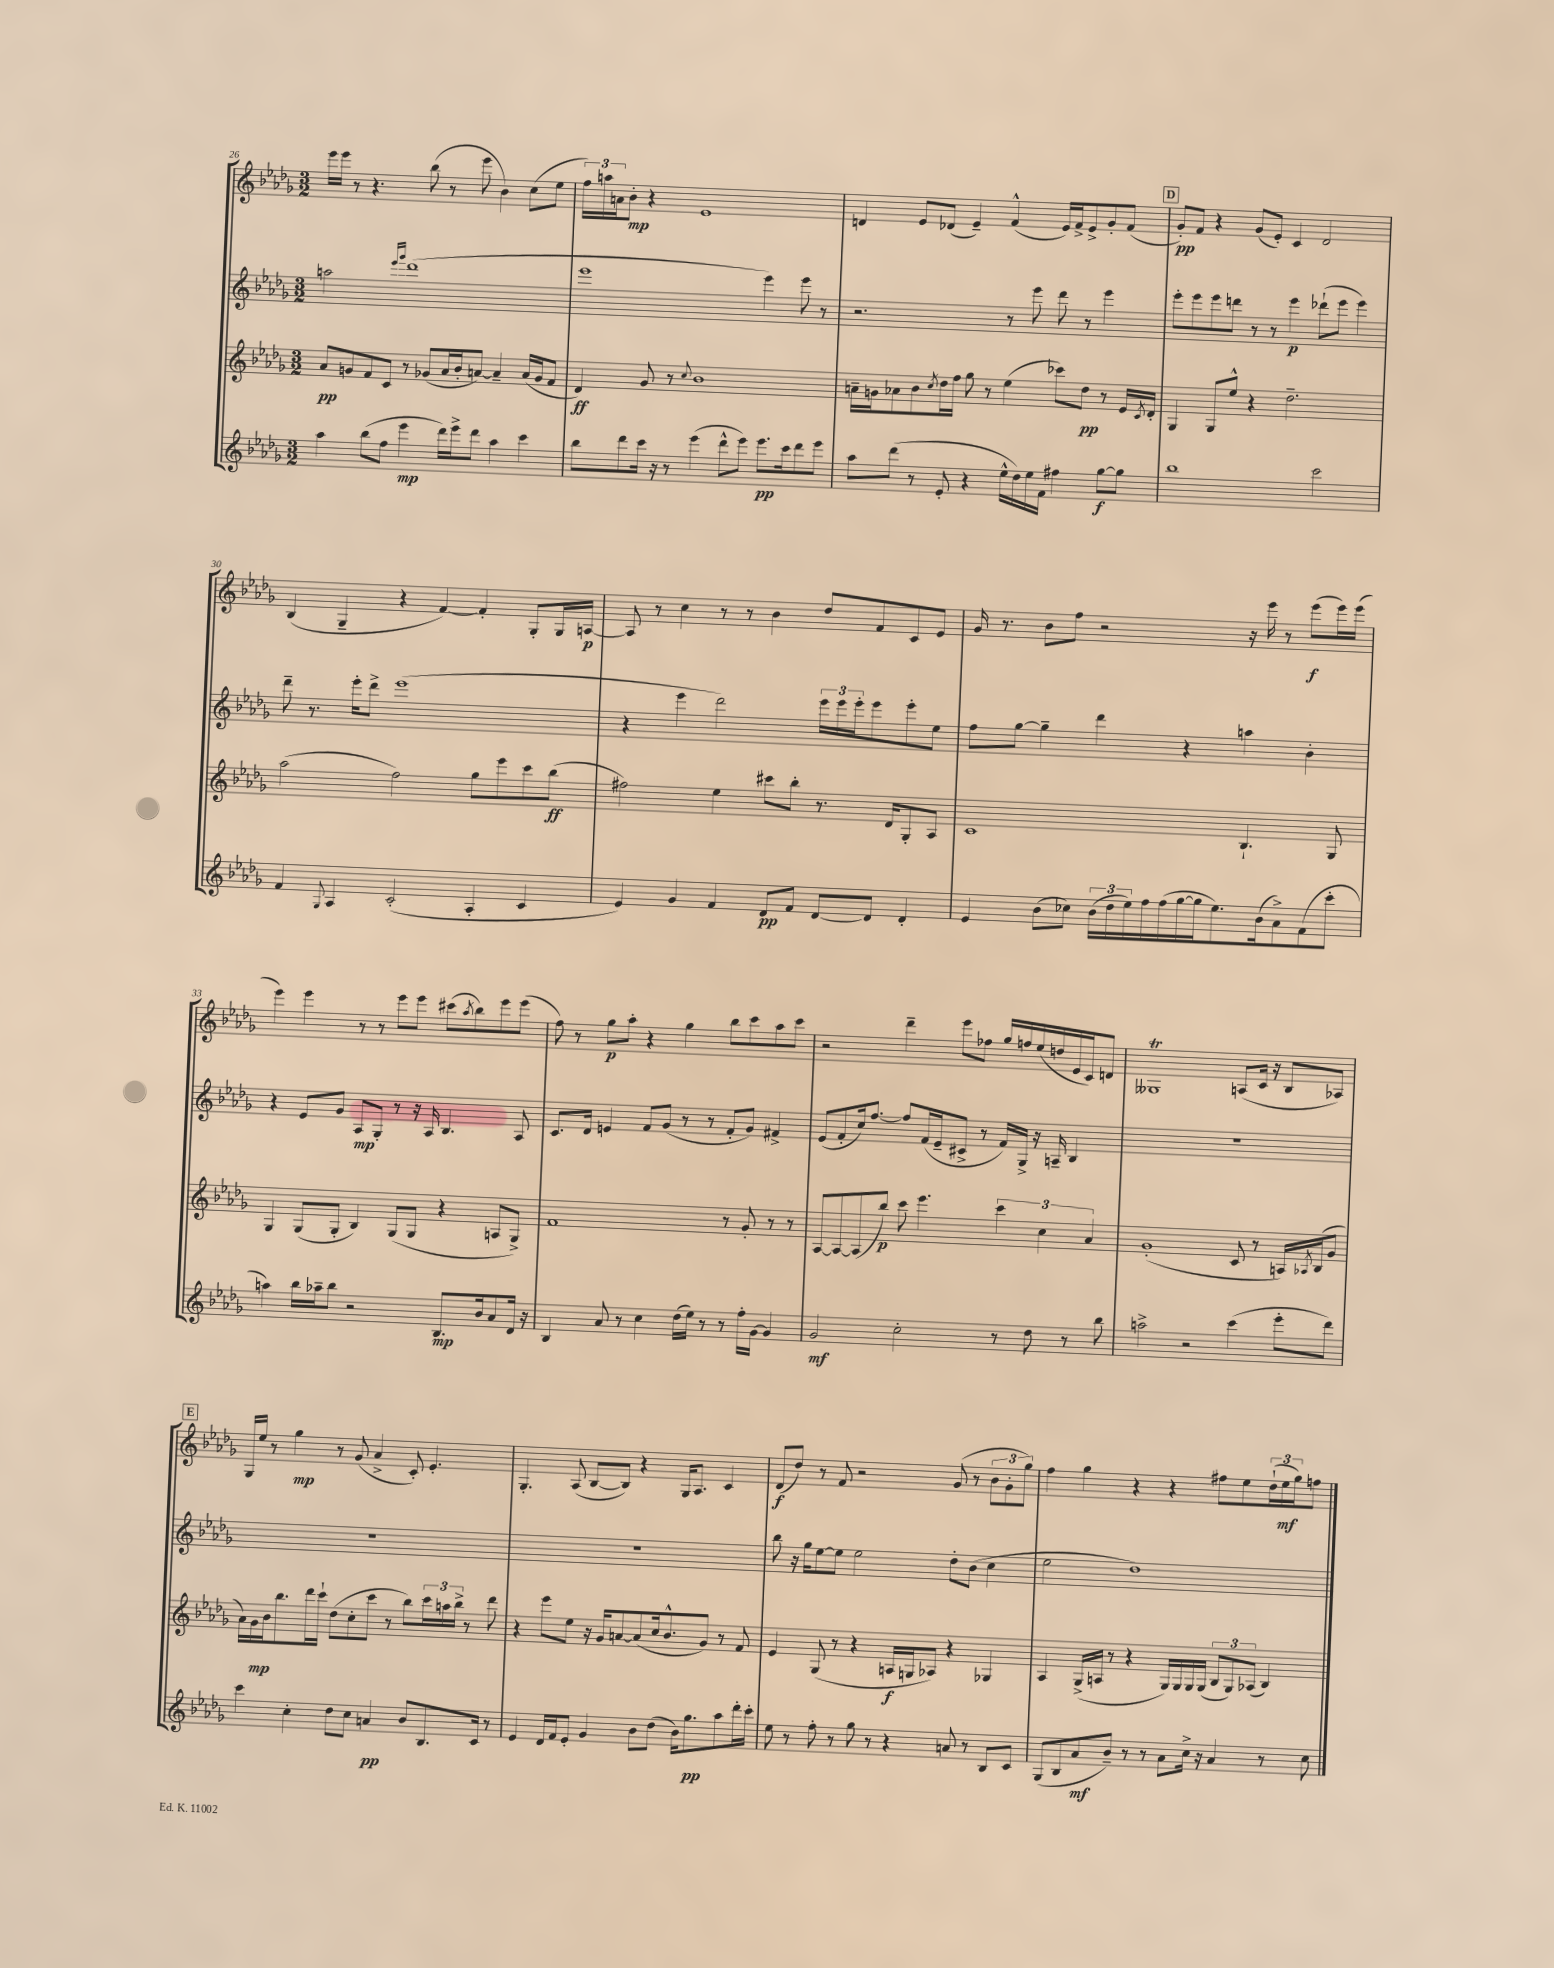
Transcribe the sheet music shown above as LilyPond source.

<<
\new StaffGroup <<
\new Staff = "s0" {
    \clef treble \key des \major \numericTimeSignature \time 3/2
    ees'''16 ees'''16 r8 r4. bes''8( r8 ees'''8 bes'4) c''8( ees''8 |
    \tuplet 3/2 { f''16) a''16 a'16 } bes'8-.\mp r4 ees'1 |
    d'4 ees'8 des'8( ees'4--) f'4-^( ees'16) f'16-> ees'8-> ges'8-. f'8( |
    \mark \markup { \box "D" } ges'8-.\pp) f'8 r4 ges'8( ees'8-.) c'4 des'2 |
    bes4( ges4-- r4 f'4~) f'4-. ges8-. ges16 a16~\p |
    a8 r8 c''4 r8 r8 bes'4 des''8 f'8 c'8 ees'8 |
    ges'16 r8. bes'8 f''8 r2 r16 ees'''16 r8 ees'''8\f( ees'''16) ees'''16( |
    ees'''4) ees'''4 r8 r8 ees'''8 ees'''8 cis'''8( \acciaccatura { aes''8 } bes''8) ees'''8 ees'''8( |
    f''8) r8 ges''8\p aes''8-. r4 ges''4 bes''8 c'''8 aes''8 c'''8 |
    r2 des'''4-- ees'''8 fes''8 ges''16 f''16 ees''16( d''16 ees'16 c'16) d'8 |
    geses1\trill a8( c'16 r16 bes8 aes8) |
    \mark \markup { \box "E" } ges16 ees''16 r8 ges''4\mp r8 ges'8( aes'4-> c'8-.) ees'4.-. |
    ges4.-. aes8( bes8~ bes8) r4 ges16 aes8. c'4 |
    des'8\f( des''8) r8 f'8 r2 ges'8( r8 \tuplet 3/2 { bes'8 ges'8-. ges''8) } |
    f''4 ges''4 r4 r4 fis''8 ees''8 \tuplet 3/2 { des''16-!( ees''16\mf ges''16) } f''8 \bar "|." |
}
\new Staff = "s1" {
    \clef treble \key des \major \numericTimeSignature \time 3/2
    a''2 \grace { ees'''16 ges'''16 } des'''1( |
    ees'''1 ees'''4) ees'''8 r8 |
    r2. r8 ees'''8 des'''8 r8 ees'''4 |
    \mark \markup { \box "D" } ees'''8-. ees'''8 ees'''8 d'''8 r8 r8 ees'''4\p des'''8-!( ees'''8 ees'''4) |
    des'''8-- r8. ees'''16-. des'''8-> ees'''1( |
    r4 ees'''4 des'''2) \tuplet 3/2 { ees'''16 ees'''16 ees'''16-. } ees'''8 ees'''8-. ees''8 |
    f''8 ges''8~ ges''4-- des'''4 r4 a''4 bes'4-. |
    r4 ees'8 ges'8 aes8\mp ges8-. r8 r16 aes16 bes4. aes8 |
    c'8. des'16 e'4 f'8 ges'8( r8 r8 f'8-. ges'8) fis'4-> |
    ees'8( f'8-. c''16) f''8.~ f''8 f'16( ees'16-- cis'8-> r8 f'16) ges16-> r16 a16-- bes4 |
    R1. |
    \mark \markup { \box "E" } R1. |
    R1. |
    bes''8 r16 ges''16 ees''8~ ees''8 ees''2 des''8-. bes'8( c''4 |
    ees''2 des''1) \bar "|." |
}
\new Staff = "s2" {
    \clef treble \key des \major \numericTimeSignature \time 3/2
    aes'8\pp g'8 f'8 c'8 r8 ges'8( aes'16 bes'16-. a'8~) a'4-- a'16( ges'16 f'8 |
    des'4\ff) ges'8 r8 \appoggiatura { c''8 } bes'1 |
    a'16-- g'16 aes'8 bes'8 \acciaccatura { c''8 } des''16 f''16 ges''8 r8 ees''4( ces'''8) des''8\pp r8 ees'16 \acciaccatura { c'8 } des'16-. |
    \mark \markup { \box "D" } ges4 ges8 ees''8-^ r4 des''2.-- |
    aes''2( f''2) ges''8 ees'''8 c'''8 bes''8\ff( |
    fis''2) ees''4 cis'''8 bes''8-. r8. des'16 ges8-. aes8 |
    c'1 bes4.-! ges8 |
    ges4 ges8( ges8-. bes4) ges8( ges8 r4 a8 ges8->) |
    f'1 r8 ges'8-. r8 r8 |
    aes8~ aes8~ aes8( bes''8\p) c'''8 ees'''4. \tuplet 3/2 { c'''4 c''4 aes'4 } |
    ges'1-.( c'8 r8 a16) \acciaccatura { aes8 } bes16( ges'8 |
    \mark \markup { \box "E" } aes'16) ges'16\mp bes'16 bes''8. des'''16 c'''16-! des''8( c''8-. c'''8 r8 bes''8) \tuplet 3/2 { c'''16 a''16 bes''16-> } r8 des'''8 |
    r4 ees'''8 ees''8 r16 ges'16 a'8~ a'8( c''16 bes'8.-^ ges'8) r8 f'8 |
    ees'4 ges8( r8 r4 a16\f g16 aes8) r4 ges4 |
    aes4 ges16->( a16 r8 r4 ges16) ges16 ges16 ges16( \tuplet 3/2 { bes8 ges8) aes8( } bes4) \bar "|." |
}
\new Staff = "s3" {
    \clef treble \key des \major \numericTimeSignature \time 3/2
    aes''4 bes''8( f''8 ees'''4\mp des'''16) ees'''16-> des'''8 aes''4 c'''4 |
    bes''8 des'''8 c'''16 r16 r8 ees'''4( des'''8-^ ees'''8) ees'''8.\pp c'''16 des'''8 ees'''8 |
    aes''8 des'''8( r8 ees'8-. r4 ees''16-^ des''16) ees''16 f'16 fis''4 ges''8~\f ges''8 |
    \mark \markup { \box "D" } bes''1 c'''2 |
    f'4 \appoggiatura { ges8 } aes4 c'2-.( aes4-. c'4 |
    ees'4) ges'4 f'4 des'8\pp f'8 des'8~ des'8 des'4-. |
    ees'4 bes'8( ces''8) \tuplet 3/2 { bes'16( des''16 ees''16) } f''16 f''16( ges''16~ ges''16 ees''8.) bes'16( aes'8->) f'8( c'''8-. |
    a''4) bes''16 aes''16-- bes''8 r2 bes8.\mp bes'16 aes'8 des'16 r16 |
    bes4 aes'8 r8 c''4 des''16( ees''16) r8 r8 f''16-. ges'16~ ges'4 |
    ges'2\mf c''2-. r8 des''8 r8 bes''8 |
    a''2-> r2 c'''4( ees'''8-. des'''8) |
    \mark \markup { \box "E" } c'''4 c''4-. des''8 c''8 a'4\pp bes'8 bes8. c'16 r8 |
    ees'4 des'16 f'16 ees'8-. ges'4 bes'8 des''8( bes'16) ges''8.\pp aes''8 des'''16-. c'''16-. |
    ees''8 r8 f''8-. r8 ges''8 r8 r4 a'8 r8 bes8 c'8 |
    ges8( bes8 aes'8\mf bes'8--) r8 r8 aes'8 c''16-> r16 aes'4 r8 c''8 \bar "|." |
}
>>
>>
\layout { \context { \Score currentBarNumber = #26 } }
